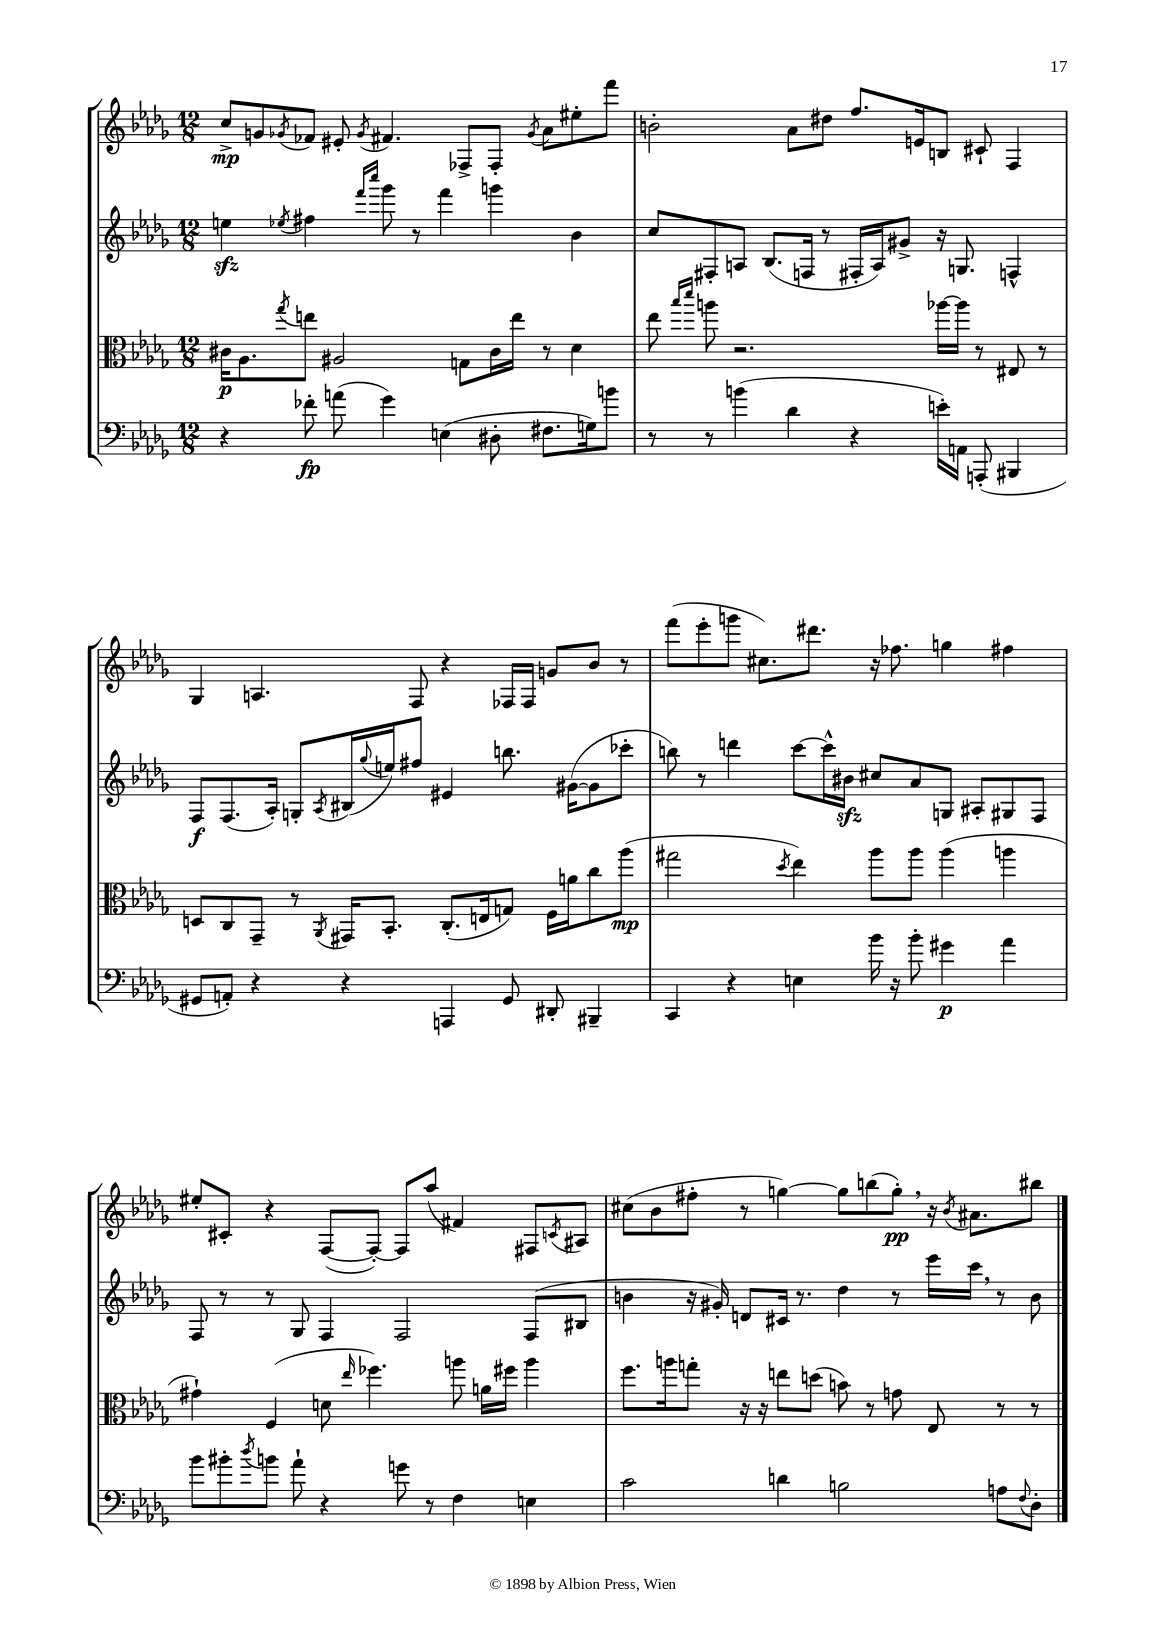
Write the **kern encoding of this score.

**kern	**dynam	**kern	**dynam	**kern	**dynam	**kern	**dynam
*part4	*part4	*part3	*part3	*part2	*part2	*part1	*part1
*staff4	*staff4	*staff3	*staff3	*staff2	*staff2	*staff1	*staff1
*clefF4	*	*clefC3	*	*clefG2	*	*clefG2	*
*k[b-e-a-d-g-]	*	*k[b-e-a-d-g-]	*	*k[b-e-a-d-g-]	*	*k[b-e-a-d-g-]	*
*M12/8	*	*M12/8	*	*M12/8	*	*M12/8	*
=1	=1	=1	=1	=1	=1	=1	=1
4r	.	16c#X\KL	p	4eenzz\	.	8cc^/L	mp
.	.	8.A-\	.	.	.	.	.
.	.	.	.	.	.	8gn/	.
.	.	8qgg-/	.	8qee-X/	.	8qg-X/	.
8f-X'\	fp	8een\J	.	4ff#X\	.	8f-X/J	.
(8an\	.	2A#X/	.	.	.	8e#X'/	.
.	.	.	.	16qqfff/LL	.	.	.
.	.	.	.	16qqcccc/JJ	.	8qg-/	.
4g-\)	.	.	.	8ggg-\	.	4.f#X/	.
.	.	.	.	8r	.	.	.
(4En\	.	.	.	4fff\	.	.	.
.	.	8Gn\L	.	.	.	8F-X^/L	.
8D#X'\	.	16c#\L	.	4gggn\	.	8F-'/J	.
.	.	16ee\JJ	.	.	.	.	.
.	.	.	.	.	.	8qg-/	.
8.F#X\L	.	8r	.	.	.	8a-\L	.
.	.	4d-\	.	4b-\	.	8ee#X'\	.
16Gn\k)	.	.	.	.	.	.	.
8bn\J	.	.	.	.	.	8fff\J	.
=2	=2	=2	=2	=2	=2	=2	=2
8r	.	8ee-\	.	8cc/L	.	2bn'\	.
.	.	16qqbb-/LL	.	.	.	.	.
.	.	16qqddd-/JJ	.	.	.	.	.
8r	.	8aan\	.	8F#X'/	.	.	.
(4bn\	.	2.r	.	8An/J	.	.	.
.	.	.	.	(8.B-/L	.	.	.
4d-\	.	.	.	.	.	8a-\L	.
.	.	.	.	16Fn/Jk	.	.	.
.	.	.	.	8r	.	8dd#X\J	.
4r	.	.	.	16F#X'/LL	.	8.ff/L	.
.	.	.	.	16A/J)	.	.	.
.	.	.	.	8g#X^/J	.	.	.
.	.	.	.	.	.	16en/k	.
16en'\LL)	.	[16aa-X\LL	.	16r	.	8Bn/J	.
16AAn\JJ	.	16aa-\JJ]	.	8.Gn/	.	.	.
(8AAAn'/	.	8r	.	.	.	8c#X`/	.
4BBB#X/	.	8E#X/	.	4Fn^^/	.	4F/	.
.	.	8r	.	.	.	.	.
!!LO:LB:g=z
=3	=3	=3	=3	=3	=3	=3	=3
8GG#X/L	.	8Dn/L	.	8F/L	f	4G-/	.
8AAn'/J)	.	8C/	.	(8.F/	.	.	.
4r	.	8GG-~/J	.	.	.	4.An/	.
.	.	.	.	16A-'/Jk)	.	.	.
.	.	8r	.	8Gn'/L	.	.	.
.	.	8qAA-/	.	8qA-/	.	.	.
4r	.	16GG#X/KL	.	(16B#X/L	.	.	.
.	.	.	.	8qqgg-/	.	.	.
.	.	8.BB-'/J	.	16een/J)	.	.	.
.	.	.	.	8ff#X/J	.	8F/	.
4AAAn/	.	(8.C'/L	.	4e#X/	.	4r	.
.	.	16En/k	.	.	.	.	.
8GG#/	.	8Gn/J)	.	8.bbn\	.	16F-X/LL	.
.	.	.	.	.	.	16F-/JJ	.
8DD#X'/	.	16F\LL	.	.	.	8gn/L	.
.	.	16an\J	.	([16g#X\KL	.	.	.
4BBB#X~/	.	8cc\	.	8g#\]	.	8b-/J	.
.	.	(8aa-\J	mp	8ccc-X'\J	.	8r	.
=4	=4	=4	=4	=4	=4	=4	=4
4CC/	.	2gg#X\	.	8bbn\)	.	(8fff\L	.
.	.	.	.	8r	.	8eee-'\	.
4r	.	.	.	4dddn\	.	8gggn\J	.
.	.	.	.	.	.	8.cc#X\L)	.
.	.	8qdd-/	.	.	.	.	.
4En\	.	4ee-\)	.	[8ccc\L	.	.	.
.	.	.	.	.	.	8.ddd#X\J	.
.	.	.	.	16ccc^^\L]	.	.	.
.	.	.	.	16b#Xzz\JJ	.	.	.
16b-\	.	8aa-\L	.	8cc#X/L	.	16r	.
16r	.	.	.	.	.	8.ff-X\	.
8b-'\	.	8aa-\J	.	8a-/	.	.	.
4g#X\	p	(4aa-\	.	8Gn/J	.	4ggn\	.
.	.	.	.	8A#X'/L	.	.	.
4a-\	.	4aan\	.	8G#X/	.	4ff#X\	.
.	.	.	.	8F/J	.	.	.
!!LO:LB:g=z
=5	=5	=5	=5	=5	=5	=5	=5
8b-\L	.	4g#X`\)	.	8F/	.	8ee#X'/L	.
8b#X'\	.	.	.	8r	.	8c#X'/J	.
8qdd-/	.	.	.	.	.	.	.
8bn\J	.	(4F/	.	8r	.	4r	.
8a-`\	.	.	.	8G-/	.	.	.
4r	.	8dn\	.	4F/	.	([8F/L	.
.	.	16qqee-/	.	.	.	.	.
.	.	4.ff-X\)	.	.	.	8F'/J_)	.
8gn\	.	.	.	2F/	.	8F/L]	.
8r	.	.	.	.	.	(8aa-/J	.
4F\	.	8aan\	.	.	.	4f#X/)	.
.	.	16an\LL	.	.	.	.	.
.	.	16ff#X\JJ	.	.	.	.	.
4En\	.	4aa\	.	(8F/L	.	8F#X/L	.
.	.	.	.	.	.	8qcn/	.
.	.	.	.	8B#X/J	.	8A#X/J	.
=6	=6	=6	=6	=6	=6	=6	=6
2c\	.	8.ff\L	.	4bn\	.	(8cc#X\L	.
.	.	.	.	.	.	8b-\	.
.	.	16aan\k	.	.	.	.	.
.	.	8ggn'\J	.	16r	.	8ff#X'\J	.
.	.	.	.	16g#X'/)	.	.	.
.	.	16r	.	8dn/L	.	8r	.
.	.	16r	.	.	.	.	.
4dn\	.	8een\L	.	16c#X/Jk	.	[4ggn\)	.
.	.	.	.	8.r	.	.	.
.	.	(8ddn\J	.	.	.	.	.
2Bn\	.	8bn\)	.	4dd-\	.	8gg\L]	.
.	.	8r	.	.	.	(8bbn\	.
.	.	8gn\	.	8r	.	8gg',\J)	pp
.	.	8E-/	.	16eee-\LL	.	16r	.
.	.	.	.	.	.	8qb-/	.
.	.	.	.	16ccc,\JJ	.	8.a#X\L	.
8An\L	.	8r	.	8r	.	.	.
8qqF/	.	.	.	.	.	.	.
8D-'\J	.	8r	.	8b\	.	8bb#X\J	.
==	==	==	==	==	==	==	==
*-	*-	*-	*-	*-	*-	*-	*-
